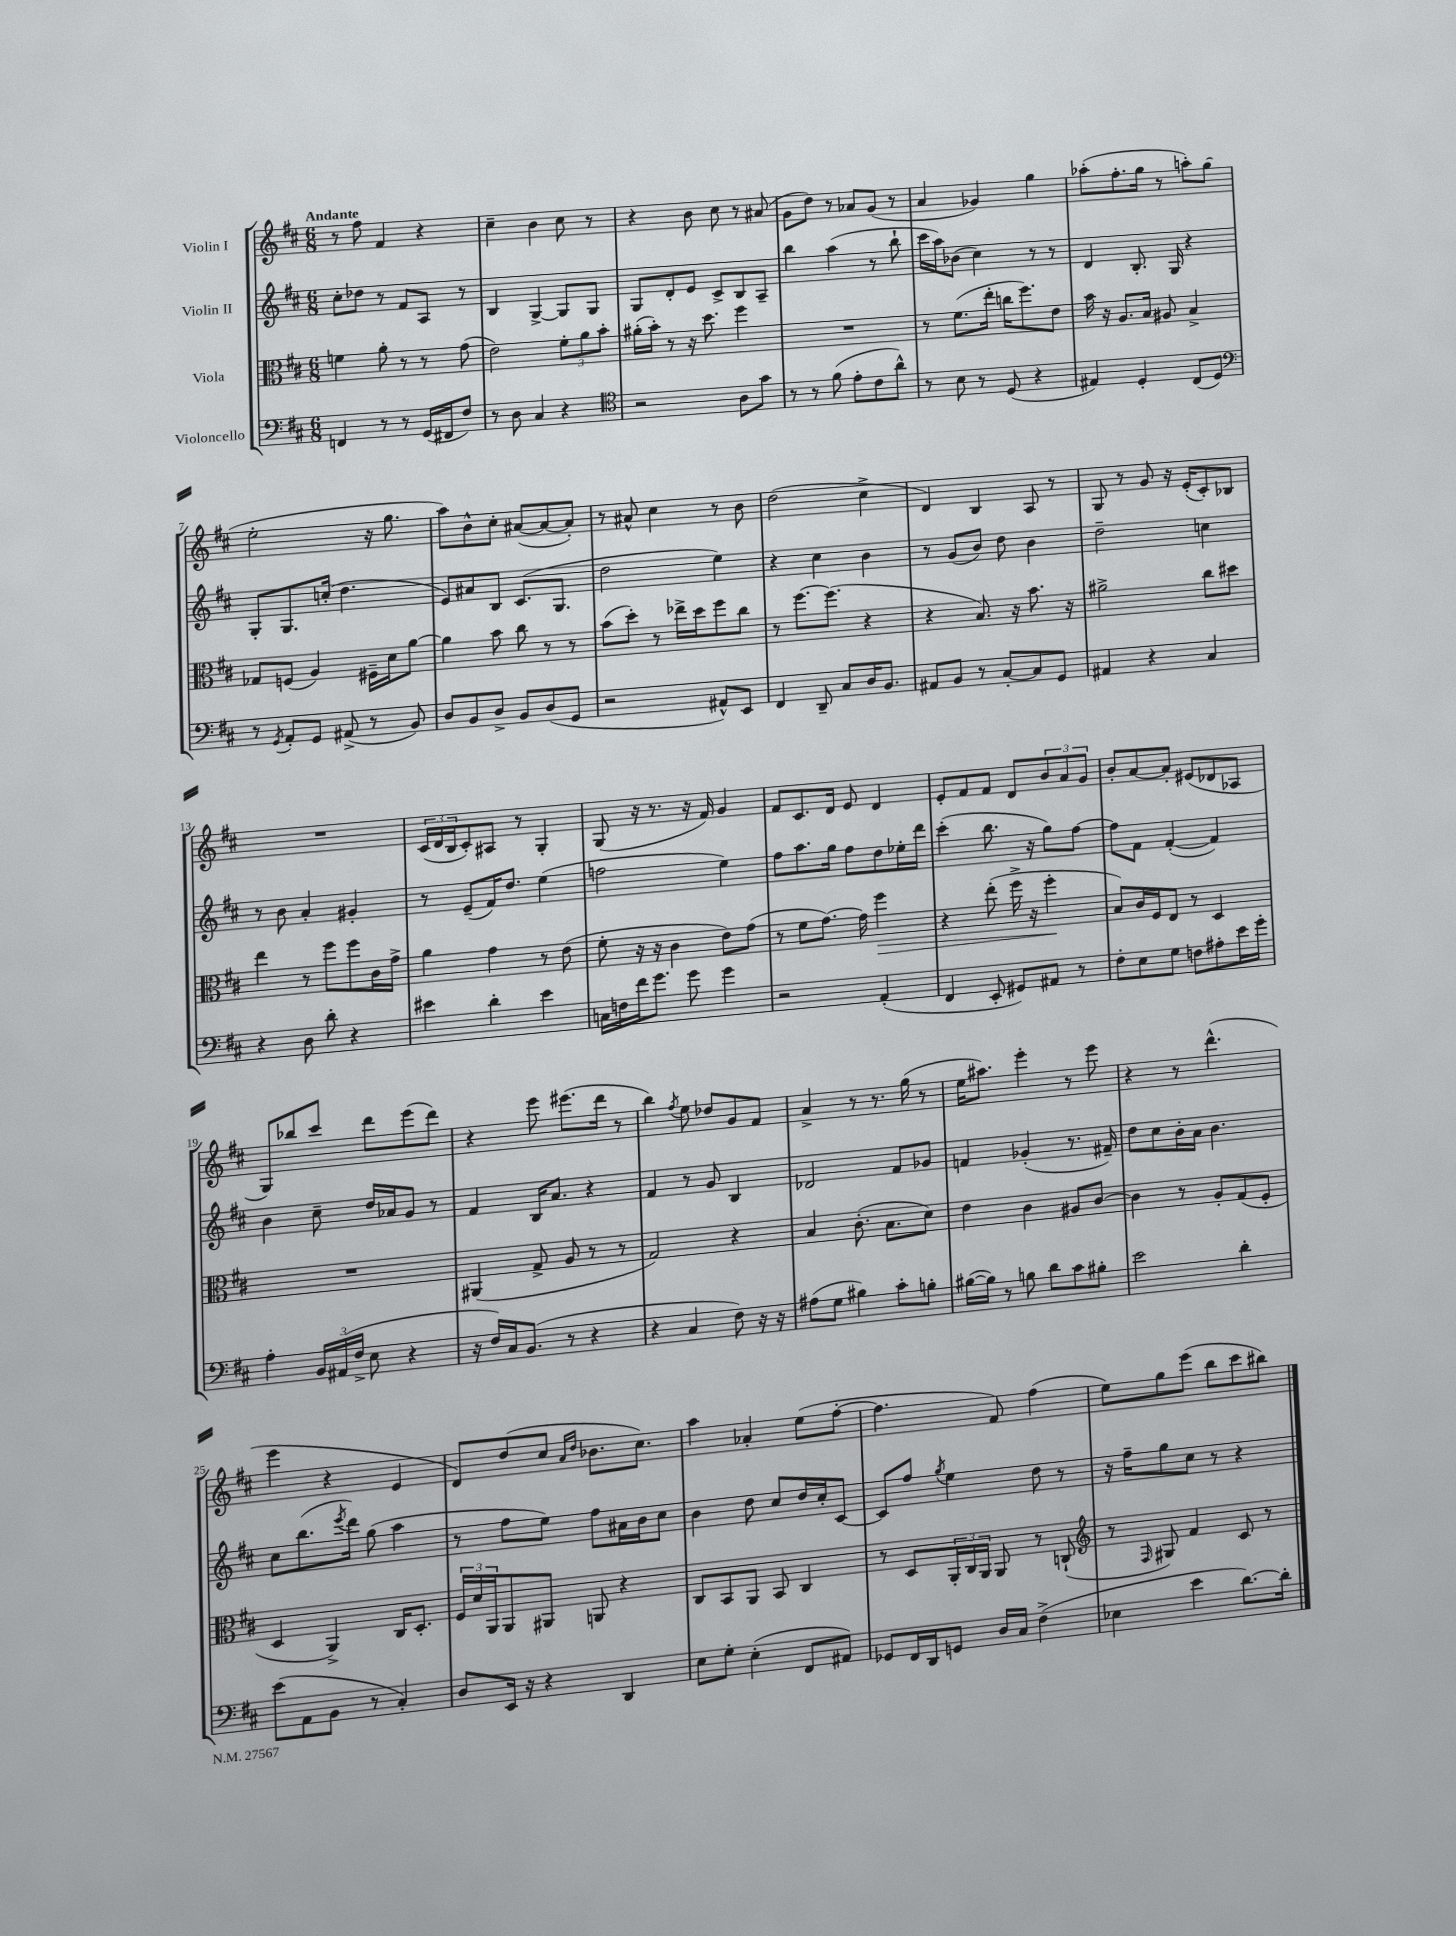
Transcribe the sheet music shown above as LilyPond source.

<<
\new StaffGroup <<
\new Staff = "s0" \with { instrumentName = "Violin I" } {
    \clef treble \key d \major \numericTimeSignature \time 6/8 \tempo "Andante"
    r8 fis''8 fis'4 r4 |
    cis''4-- b'4 cis''8 r8 |
    r4 b'8 cis''8 r8 ais'8( |
    g'8 d''8) r8 aes'8 g'8( r8 |
    a'4 ges'4) g''4 |
    aes''8-.( fis''8.-. g''16 r8 a''8-.) g''8( |
    e''2-. r16 g''8. |
    a''8) b'8-^ cis''8-. ais'8~( ais'8~ ais'8-.) |
    r8 ais'8-^ cis''4 r8 b'8 |
    d''2( cis''4-> |
    d'4) b4 a8 r8 |
    g8 r8 g'8 r16 e'16-.( cis'8-.) bes8 |
    R2. |
    \tuplet 3/2 { cis'16( d'16 b16 } cis'8-.) ais8 r8 g4-. |
    g8( r16 r8. r16 fis'16) g'4 |
    fis'8 cis'8. d'16 e'8 d'4 |
    e'8-. fis'8 fis'8 d'8 \tuplet 3/2 { b'8 a'8 g'8 } |
    b'8-. a'8~ a'8-. eis'8( des'8 aes8 |
    g8) bes''8 cis'''8 d'''8 e'''8( d'''8) |
    r4 e'''8 eis'''8.( d'''16 r8 |
    b''4) \acciaccatura { fis''8 } e''8 des''8 g'8 fis'8 |
    a'4-> r8 r8. g''16( r8 |
    e''16 ais''8.) e'''4-. r8 e'''8 |
    r4 r8 d'''4.-^( |
    e'''4 r4 e'4 |
    d'8) d''8( cis''8 \grace { a'16 d''16 } bes'8. cis''8.) |
    a''4 aes'4-. e''8( fis''8~-. |
    fis''4. fis'8) fis''4( |
    e''8) g''8 e'''8( b''8 cis'''8 bis''8) \bar "|." |
}
\new Staff = "s1" \with { instrumentName = "Violin II" } {
    \clef treble \key d \major \numericTimeSignature \time 6/8
    cis''8-. des''8 r8 fis'8 a8 r8 |
    b4 g4~-> g8 g8 |
    g8 d'8-. e'8 cis'8-> b8 a8-- |
    b''4 a''4( r8 b''8-! |
    cis'''16 a''16) bes'8( cis''4) r8 r8 |
    d'4 b8.-. g16 r4 |
    g8-. g8. c''16-.( d''4. |
    e'8) ais'8 b8 cis'8.( g8. |
    d''2 e''4) |
    r4 cis''4 b'4 |
    r8 g'8( b'8) d''8 b'4 |
    d''2-- c''4 |
    r8 b'8 a'4-. gis'4-. |
    r8 e'8--( fis'16) d''8. e''4( |
    f''2 e''4) |
    fis''8 a''8. g''16 fis''8 d''8 ees''16-. d'''16 |
    cis'''4-.( b''8. r16 g''8) fis''8~ |
    fis''8 fis'8 fis'4~-.( fis'4) |
    b'4 cis''8-- d''16 aes'16 g'8 r8 |
    fis'4 b16 a'8. r4 |
    fis'4 r8 g'8 b4 |
    des'2 fis'8 ges'8 |
    f'4 ges'4-.( r8. fis'16--) |
    d''8 cis''8 b'16-. a'16 b'4. |
    cis''8 b''8.( \acciaccatura { e'''8 } d'''16) g''8( a''4 |
    r8 fis''8 e''8) fis''8 ais'16 b'16 cis''8 |
    b'4 d''8 cis''8 d''16 cis''16-. cis'8~ |
    cis'8 fis''8 \acciaccatura { g''8 } e''4 d''8 r8 |
    r16 fis''16-- g''8 cis''8 r8 r4 \bar "|." |
}
\new Staff = "s2" \with { instrumentName = "Viola" } {
    \clef alto \key d \major \numericTimeSignature \time 6/8
    f'4 a'8-. r8 r8 g'8( |
    e'2) \tuplet 3/2 { fis'8-. a'8 b'8-. } |
    ais'16-.( b'16-.) r8 r16 d''8. fis''4 |
    R2. |
    r8 fis'8.( e''16-. c''16 fis''8.) e'8 |
    b'16 r16 a8. b16 ais8 b4-> |
    ges8 f8( a4) fis16-- d'16 a'8~ |
    a'4 b'8 cis''8 r8 r8 |
    b'8( d''8-.) r8 ees''16-> d''16 fis''8 cis''8 |
    r8 fis''8.~ fis''8.( r4 |
    r4 b8.) r16 b'8. r16 |
    ais'2-> cis''8 dis''8 |
    e''4 r8 fis''8 fis''8 cis'16 g'16-> |
    a'4 g'4 r8 e'8( |
    fis'8-. r16 r16 cis'4 e'8) g'8( |
    r8 fis'8 g'8.~) g'16 fis''4\> |
    r4 e''8-.( fis''16-> r16 fis''4-.\! |
    b8) cis'16 fis16 e8 r8 d4 |
    R2. |
    ais,4( g8-> a8 r8 r8 |
    g2) r4 |
    b4 cis'8.-.( b8. d'8) |
    e'4 cis'4 ais8 cis'8~ |
    cis'4 r8 a8-. g8( fis8-. |
    d4 a,4->) cis16 d8.-. |
    \tuplet 3/2 { fis16 d'16 a,16 } a,8 ais,8 a,8 r4 |
    cis8 b,8 a,8 b,8 cis4 |
    r8 d8 \tuplet 3/2 { a,16-. cis16 a,16 } a,8 r8 c8-!( |
    \clef treble r8 \grace { fis16 } gis8) fis'4 cis'8 r8 \bar "|." |
}
\new Staff = "s3" \with { instrumentName = "Violoncello" } {
    \clef bass \key d \major \numericTimeSignature \time 6/8
    f,4 r8 r8 g,16( fis,16 fis8) |
    r8 d8 cis4 r4 |
    \clef tenor r2 a8 g'8 |
    r8 r8 fis'8( e'8-. cis'8 a'8-^) |
    r8 b8 r8 d8( r4 |
    eis4) d4-. cis8( d8) |
    \clef bass r8 \acciaccatura { g,8 } a,8-. g,8 ais,8->( r8 b,8) |
    d8 b,8 d8-> b,8 d8( g,8 |
    r2 ais,8-^) e,8 |
    fis,4 d,8-- cis8 d16 b,8. |
    ais,8 b,8 r8 cis8~-. cis8 g,8 |
    ais,4 r4 cis4 |
    r4 d8 d'8-. r4 |
    eis'4 d'4-. eis'4 |
    c16 f16 fis'16 g'8. g'8 g'4 |
    r2 a,4-.( |
    fis,4 e,8-. gis,8) ais,8 r8 |
    fis8-. e8 g8 f8 ais8-. e'16 g'16-. |
    a4-. \tuplet 3/2 { b,16 ais,16( fis16-> } e8 r4 |
    r16 fis16) cis16 b,8.( r8 r4 |
    r4 cis4 fis8) r16 r16 |
    ais8( g8 bis4) cis'8-. b8-. |
    bis16~( bis16) r8 b8 d'8 cis'8 bis8-. |
    e'2 d'4-. |
    e'8( a,8 b,8 r8 cis4-.) |
    d8 e,16 r16 r4 d,4 |
    e8 g8-. e4-.( fis,8 ais,8) |
    ges,8 fis,16 d,16 g,8 d16 cis16 fis4->( |
    ees4 e'4 d'8.~) d'16-. \bar "|." |
}
>>
>>
